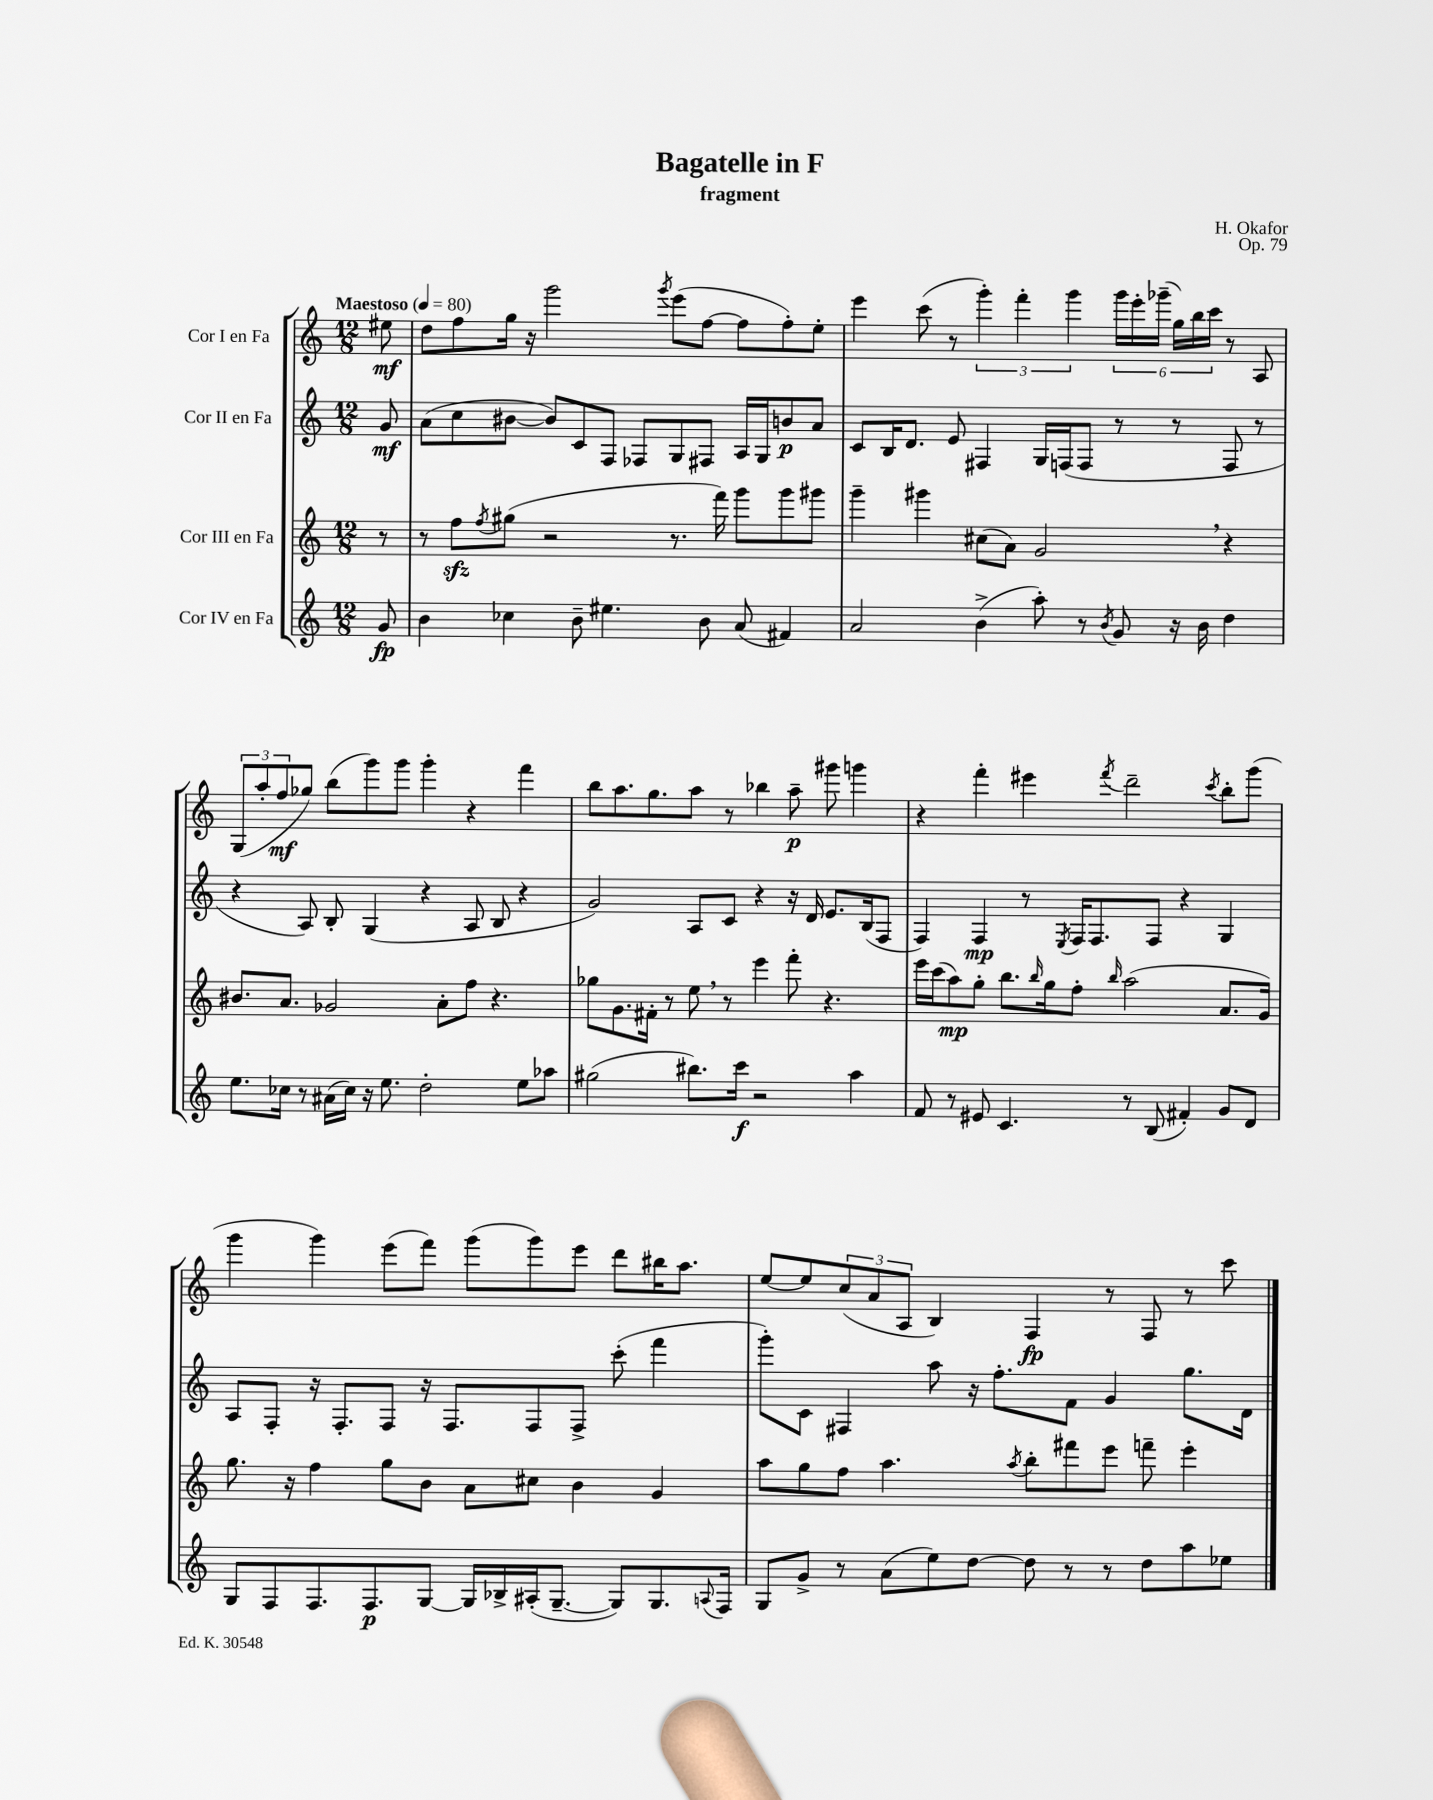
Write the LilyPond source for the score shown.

\header { title = "Bagatelle in F" composer = "H. Okafor" subtitle = "fragment" opus = "Op. 79" }
<<
\new StaffGroup <<
\new Staff = "s0" \with { instrumentName = "Cor I en Fa" } {
    \clef treble \key c \major \numericTimeSignature \time 12/8 \partial 8 \tempo "Maestoso" 4 = 80
    eis''8\mf |
    d''8 f''8 g''16 r16 g'''2 \acciaccatura { g'''8 } e'''8( f''8~ f''8 f''8-.) e''8-. |
    e'''4 c'''8( r8 \tuplet 3/2 { g'''4-.) f'''4-. g'''4 } \tuplet 6/4 { g'''16 e'''16-. ges'''16--( g''16) b''16 c'''16 } r8 a8 |
    \tuplet 3/2 { g8( a''8-. f''8\mf } ges''8) b''8( g'''8) g'''8 g'''4-. r4 f'''4 |
    b''8 a''8. g''8. a''8 r8 bes''4 a''8--\p gis'''8 g'''4 |
    r4 f'''4-. eis'''4 \acciaccatura { f'''8 } d'''2-- \acciaccatura { c'''8 } b''8-. g'''8( |
    g'''4 g'''4) e'''8( f'''8) g'''8( g'''8) e'''8 d'''8 bis''16 a''8. |
    e''8~ e''8 \tuplet 3/2 { c''8( a'8 a8 } b4) f4\fp r8 f8 r8 c'''8 \bar "|." |
}
\new Staff = "s1" \with { instrumentName = "Cor II en Fa" } {
    \clef treble \key c \major \numericTimeSignature \time 12/8 \partial 8
    g'8\mf |
    a'8( c''8 bis'8~ bis'8) c'8 f8 fes8 g8 fis8 a16 g16 b'8\p a'8 |
    c'8 b16 d'8. e'8 fis4 g16 f16( f8 r8 r8 f8 r8 |
    r4 a8) b8-. g4( r4 a8 b8 r4 |
    g'2) a8 c'8 r4 r16 d'16 e'8. b16( f8 |
    f4) f4\mp r8 \acciaccatura { e8 } f16 f8. f8 r4 g4 |
    a8 f8-. r16 f8.-. f8 r16 f8. f8 f8-> c'''8-.( f'''4 |
    g'''8-.) c'8 fis4 a''8 r16 f''8.-. f'8 g'4 g''8. d'16 \bar "|." |
}
\new Staff = "s2" \with { instrumentName = "Cor III en Fa" } {
    \clef treble \key c \major \numericTimeSignature \time 12/8 \partial 8
    r8 |
    r8 f''8\sfz \acciaccatura { f''8 } gis''8( r2 r8. f'''16) g'''8 g'''8 gis'''8 |
    g'''4-- gis'''4 cis''8( a'8) g'2 \breathe r4 |
    bis'8. a'8. ges'2 a'8-. f''8 r4. |
    ges''8 g'8. fis'16-. r8 e''8 \breathe r8 e'''4 f'''8-. r4. |
    e'''16 c'''16( a''8\mp) g''8-. b''8. \grace { b''16 } g''16 f''8-. \grace { b''16 } a''2( a'8. g'16) |
    g''8. r16 f''4 g''8 b'8 a'8 cis''8 b'4 g'4 |
    a''8 g''8 f''8 a''4. \acciaccatura { a''8 } b''8-. fis'''8 e'''8 f'''8-- e'''4-. \bar "|." |
}
\new Staff = "s3" \with { instrumentName = "Cor IV en Fa" } {
    \clef treble \key c \major \numericTimeSignature \time 12/8 \partial 8
    g'8\fp |
    b'4 ces''4 b'8-- eis''4. b'8 a'8( fis'4) |
    a'2 b'4->( a''8-.) r8 \acciaccatura { b'8 } g'8 r16 b'16 d''4 |
    e''8. ces''16 r8 ais'16( ces''16) r16 e''8. d''2-. e''8 aes''8 |
    gis''2( bis''8.) c'''16\f r2 a''4 |
    f'8 r8 eis'8 c'4. r8 b8( fis'4-.) g'8 d'8 |
    g8 f8 f8. f8.\p g8~ g16 bes16-> ais16-.( g8.~-- g8) g8. \appoggiatura { a8 } f16 |
    g8 g'8-> r8 a'8( e''8) d''8~ d''8 r8 r8 d''8 a''8 ees''8 \bar "|." |
}
>>
>>
\layout { \context { \Score \remove "Bar_number_engraver" } }
